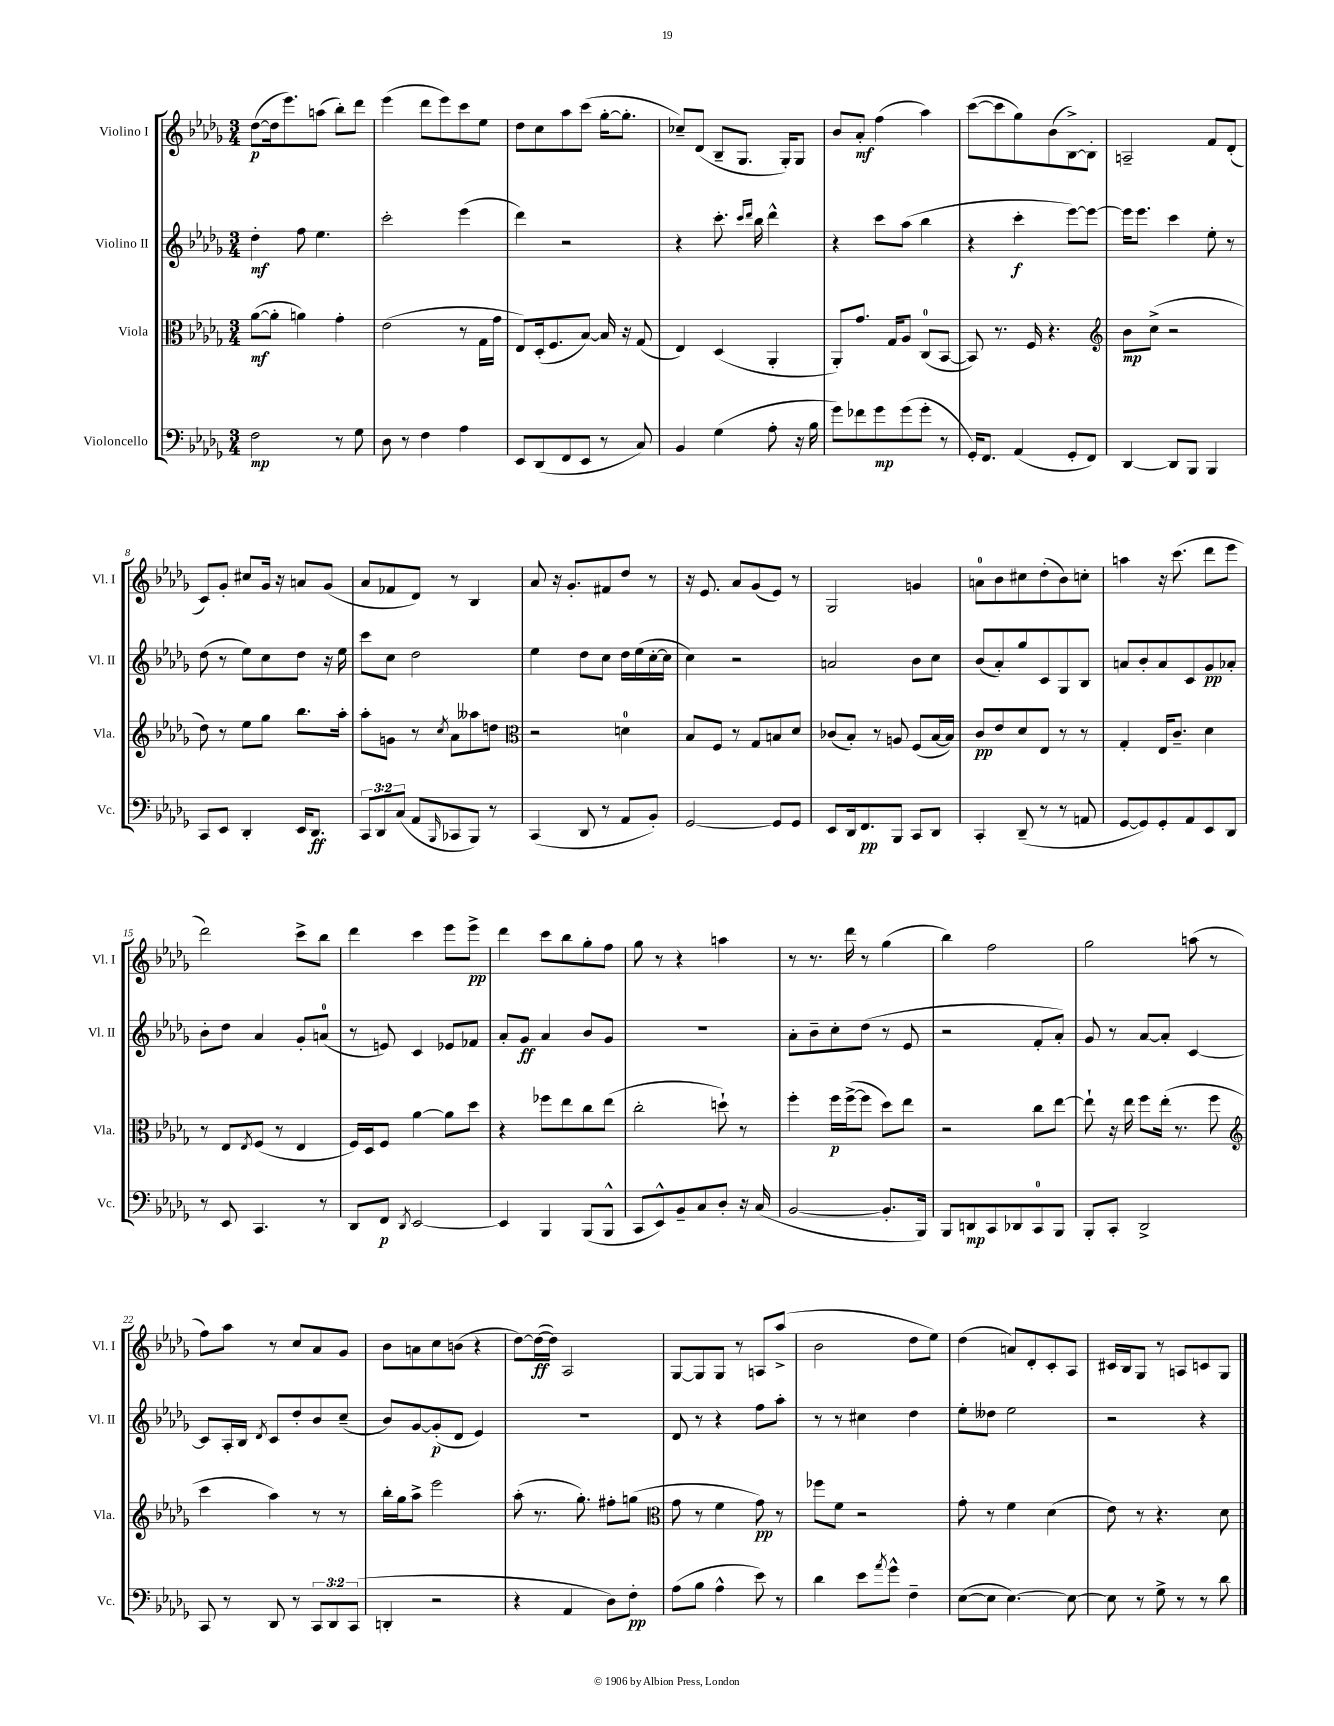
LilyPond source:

<<
\new StaffGroup <<
\new Staff = "s0" \with { instrumentName = "Violino I" shortInstrumentName = "Vl. I" } {
    \clef treble \key des \major \numericTimeSignature \time 3/4
    des''8~\p( des''16 ees'''8.) a''8( bes''8-.) des'''8 |
    ees'''4( des'''8 ees'''8) c'''8 ees''8 |
    des''8 c''8 aes''8 c'''8( ges''16~-. ges''8.-. |
    ces''8--) des'8( bes8-- ges8. ges16-.) ges8 |
    bes'8 aes'8-.\mf f''4( aes''4) |
    c'''8~( c'''8 ges''8) bes'8( bes8~->) bes8-. |
    a2-- f'8 des'8-.( |
    c'8) ges'8-. cis''8 ges'16 r16 a'8 ges'8( |
    aes'8 fes'8 des'8) r8 bes4 |
    aes'8 r16 ges'8.-. fis'8 des''8 r8 |
    r16 ees'8. aes'8 ges'8( ees'8) r8 |
    ges2 g'4 |
    a'8-0 bes'8 cis''8 des''8-.( bes'8) c''8-. |
    a''4 r16 c'''8.( des'''8 ees'''8 |
    des'''2) c'''8-> bes''8 |
    des'''4 c'''4 ees'''8 ees'''8->\pp |
    des'''4 c'''8 bes''8 ges''8-. f''8 |
    ges''8 r8 r4 a''4 |
    r8 r8. des'''16 r8 ges''4( |
    bes''4) f''2 |
    ges''2 a''8( r8 |
    f''8) aes''8 r8 c''8 aes'8 ges'8 |
    bes'8 a'8 c''8 b'8( r4 |
    des''8~) des''16~\ff( des''16) aes2 |
    ges8~ ges8 ges8 r8 a8 aes''8->( |
    bes'2 des''8 ees''8) |
    des''4( a'8) des'8-. c'8-. aes8 |
    cis'16 bes16 ges8 r8 a8 c'8 ges8 \bar "|." |
}
\new Staff = "s1" \with { instrumentName = "Violino II" shortInstrumentName = "Vl. II" } {
    \clef treble \key des \major \numericTimeSignature \time 3/4
    des''4-.\mf f''8 ees''4. |
    c'''2-. ees'''4( |
    des'''4) r2 |
    r4 c'''8.-. \grace { c'''16 des'''16 } bes''16 des'''4-^ |
    r4 c'''8 aes''8( bes''4 |
    r4 c'''4-.\f ees'''8~) ees'''8~ |
    ees'''16 ees'''8. c'''4 ees''8-. r8 |
    des''8( r8 ees''8) c''8 des''8 r16 ees''16 |
    c'''8 c''8 des''2 |
    ees''4 des''8 c''8 des''16 ees''16( c''16~-. c''16 |
    c''4) r2 |
    a'2 bes'8 c''8 |
    bes'8( aes'8-.) ges''8 c'8 ges8 bes8 |
    a'8 bes'8-. a'8 c'8 ges'8\pp aes'8-. |
    bes'8-. des''8 aes'4 ges'8-. a'8-0( |
    r8 e'8) c'4 ees'8 fes'8 |
    aes'8-. ges'8\ff aes'4 bes'8 ges'8 |
    R2. |
    aes'8-. bes'8-- c''8-. des''8( r8 ees'8 |
    r2 f'8-. aes'8-.) |
    ges'8 r8 aes'8~ aes'8-. c'4~ |
    c'8 aes16-. bes16 \acciaccatura { des'8 } c'8 des''8-. bes'8 c''8--( |
    bes'8) ges'8~ ges'8-.\p( des'8 ees'4) |
    R2. |
    des'8 r8 r4 f''8 aes''8-. |
    r8 r8 cis''4 des''4 |
    ees''8-. deses''8 ees''2 |
    r2 r4 \bar "|." |
}
\new Staff = "s2" \with { instrumentName = "Viola" shortInstrumentName = "Vla." } {
    \clef alto \key des \major \numericTimeSignature \time 3/4
    aes'8~\mf( aes'8-. a'4) ges'4-. |
    ees'2( r8 ges16 ges'16 |
    ees8) des16-.( f8. bes8~) bes16 r16 ges8( |
    ees4) des4( aes,4-. |
    aes,8-.) ges'8. ges16 aes8 c8-0( bes,8~ |
    bes,8) r8. f16 r4. |
    \clef treble bes'8\mp c''8->( r2 |
    des''8) r8 ees''8 ges''8 bes''8. aes''16-. |
    aes''8-. g'8 r8 \acciaccatura { c''8 } aes'8 aeses''8 d''8 |
    \clef alto r2 d'4-0 |
    bes8 f8 r8 ges8 b8 des'8 |
    ces'8( bes8-.) r8 a8 f8( bes16~ bes16) |
    c'8\pp ees'8 des'8 ees8 r8 r8 |
    ges4-. ees16 c'8.-- des'4 |
    r8 ees8 \acciaccatura { ees8 } f8( r8 ees4 |
    f16) des16 f8 aes'4~ aes'8 des''8 |
    r4 fes''8 ees''8 c''8 ees''8( |
    c''2-. d''8-!) r8 |
    f''4-. f''16\p f''16~->( f''8 des''8) ees''8 |
    r2 c''8 ees''8~ |
    ees''8-! r16 ees''16 f''8 ees''16-.( r8. f''8 |
    \clef treble c'''4 aes''4) r8 r8 |
    bes''16-. ges''16 aes''8-> ees'''2 |
    aes''8-.( r8. ges''8.-.) fis''8-. g''8( |
    \clef alto ges'8 r8 f'4 ges'8\pp) r8 |
    fes''8 f'8 r2 |
    ges'8-. r8 f'4 des'4( |
    ees'8) r8 r4. des'8 \bar "|." |
}
\new Staff = "s3" \with { instrumentName = "Violoncello" shortInstrumentName = "Vc." } {
    \clef bass \key des \major \numericTimeSignature \time 3/4 \override Staff.TupletNumber.text = #tuplet-number::calc-fraction-text
    f2\mp r8 ges8 |
    des8 r8 f4 aes4 |
    ees,8 des,8( f,8 ees,8 r8 c8) |
    bes,4 ges4( aes8-. r16 bes16 |
    ges'8) fes'8 ges'8\mp ges'8( ges'8-. r8 |
    ges,16-.) f,8. aes,4( ges,8-. f,8) |
    des,4~ des,8 bes,,8 bes,,4 |
    c,8 ees,8 des,4-. ees,16 des,8.\ff |
    \tuplet 3/2 { c,8 des,8 c8( } aes,8 \grace { bes,,16 } ces,8 bes,,8) r8 |
    c,4( des,8 r8 aes,8 bes,8-.) |
    ges,2~ ges,8 ges,8 |
    ees,8 des,16 f,8.\pp bes,,8 c,8 des,8 |
    c,4-. des,8--( r8 r8 a,8 |
    ges,8~ ges,8) ges,8-. aes,8 ees,8 des,8 |
    r8 ees,8 c,4. r8 |
    des,8 f,8\p \acciaccatura { des,8 } ees,2~ |
    ees,4 bes,,4 bes,,8( bes,,8-^ |
    c,8 ees,8-^) bes,8-- c8 des8-. r16 c16( |
    bes,2~ bes,8.-. bes,,16) |
    bes,,8 d,8\mp c,8 des,8 c,8-0 bes,,8 |
    bes,,8-. c,8-. des,2-> |
    c,8 r8 des,8 r8 \tuplet 3/2 { c,8 des,8 c,8( } |
    d,4-. r2 |
    r4 aes,4 des8) f8-.\pp |
    aes8( bes8 aes4-^ ees'8) r8 |
    des'4 ees'8 \acciaccatura { aes'8 } ges'8-^ f4-- |
    ees8~( ees8 ees4.~) ees8~ |
    ees8 r8 ges8-> r8 r8 des'8 \bar "|." |
}
>>
>>
